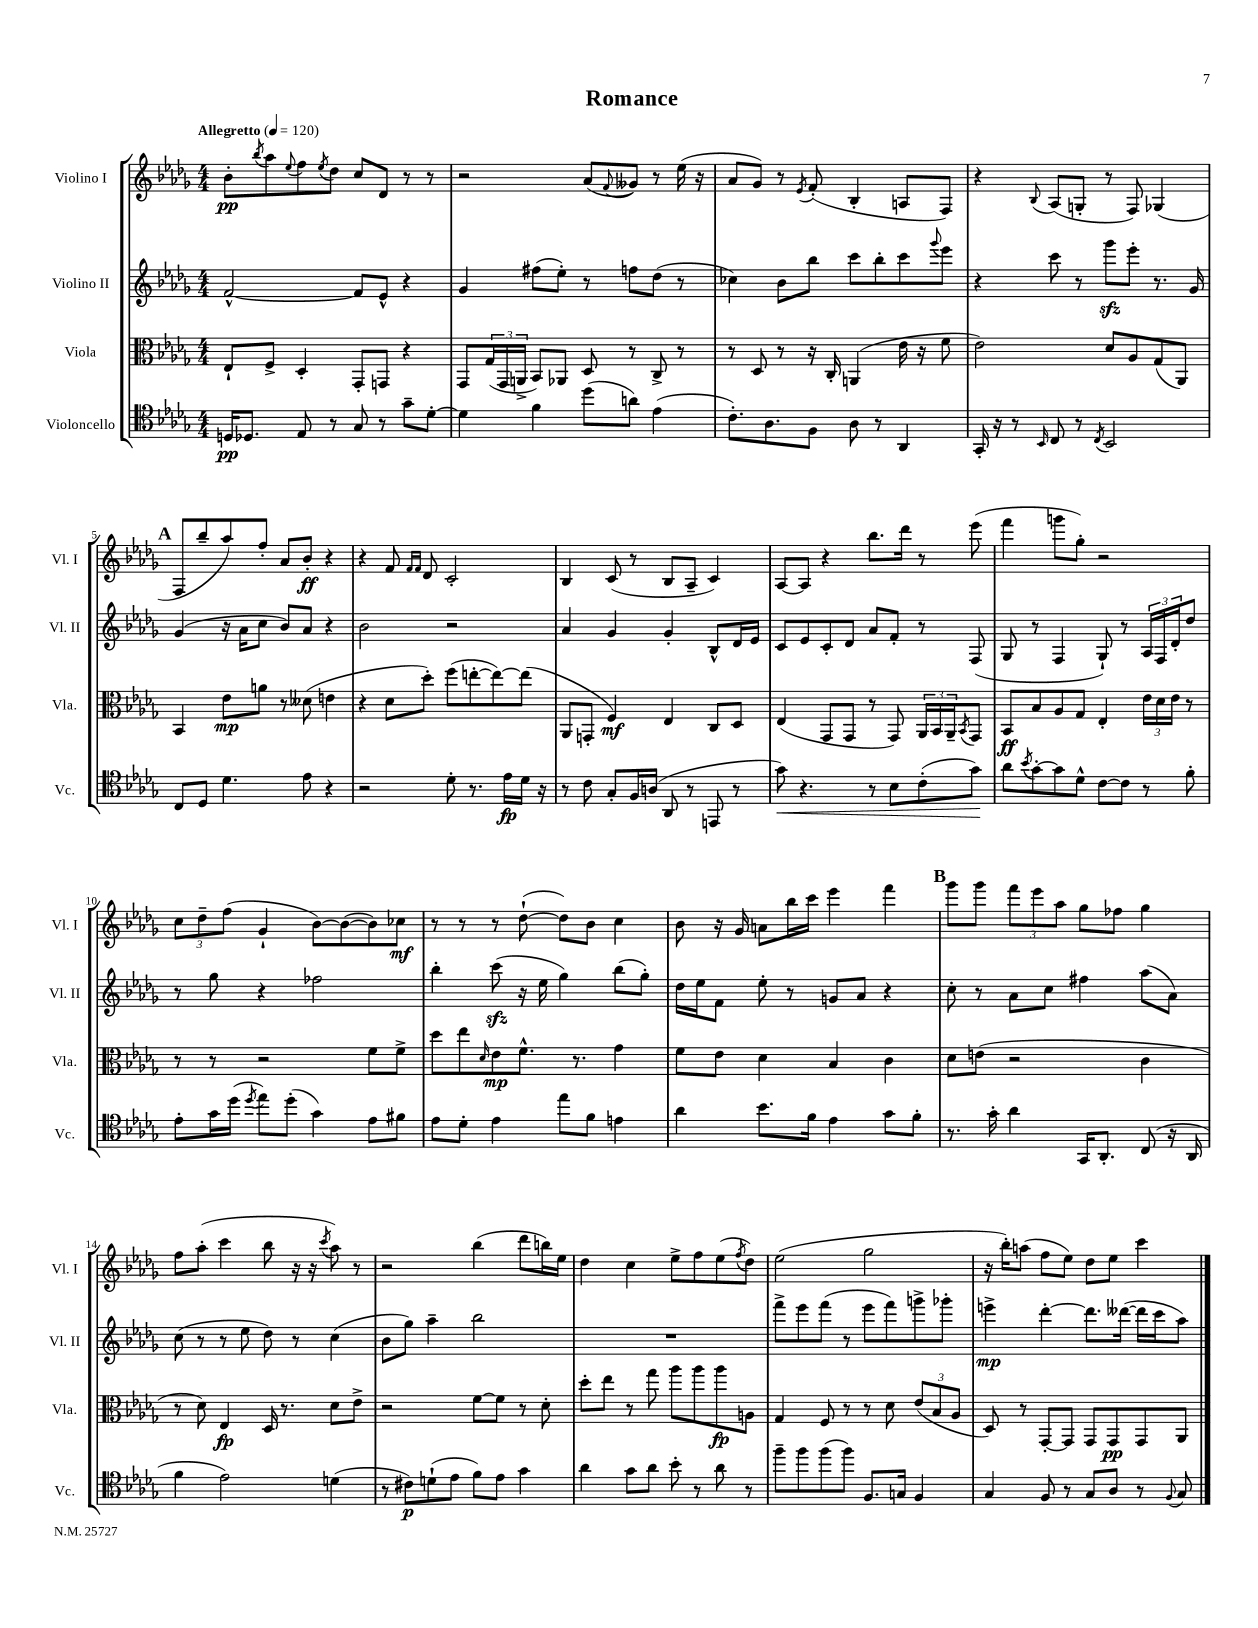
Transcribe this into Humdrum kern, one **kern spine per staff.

**kern	**kern	**kern	**kern
*staff4	*staff3	*staff2	*staff1
*clefC4	*clefC3	*clefG2	*clefG2
*k[b-e-a-d-g-]	*k[b-e-a-d-g-]	*k[b-e-a-d-g-]	*k[b-e-a-d-g-]
*M4/4	*M4/4	*M4/4	*M4/4
*MM120	*MM120	*MM120	*MM120
16D	8E-`	[2f^^	8b-'
8.D-	.	.	.
.	.	.	8qbb-
.	8F^	.	8aa-
.	.	.	8qqee-
8E-	4D-'	.	8ff
.	.	.	8qee-
8r	.	.	8dd-
8G-	8GG-'	8f]	8cc
8r	8GG	8e-^^	8d-
8g-~	4r	4r	8r
[8d-'	.	.	8r
=	=	=	=
4d-]	8GG-	4g-	2r
.	(24G-	.	.
.	24GG-	.	.
.	24AA^	.	.
4f	8BB-)	(8ff#	.
.	8AA-	8ee-')	.
(8dd-	8D-	8r	(8a-
.	.	.	8qqf
8a)	8r	8ff	8g--)
(4e-	8C^	(8dd-	8r
.	8r	8r	(16ee-
.	.	.	16r
=	=	=	=
8.c')	8r	4cc-)	8a-
.	8D-	.	8g-)
8.A-	.	.	.
.	8r	8b-	8r
.	.	.	8qe-
8F	16r	8bb-	(8f'
.	16C'	.	.
8A-	(4AA	8ccc	4B-'
8r	.	8bb-'	.
4AA-	16e-	8ccc	8A
.	16r	.	.
.	.	8qqggg-	.
.	8f	8eee-	8F)
=	=	=	=
16GG-'	2e-)	4r	4r
16r	.	.	.
8r	.	.	.
16qqBB-	.	.	8qqB-
8C	.	8ccc	(8A-
8r	.	8r	8G'
8qC	.	.	.
2BB-	8d-	8ggg-	8r
.	8A-	8eee-'	8F)
.	(8G-	8.r	(4G-
.	8AA-)	.	.
.	.	16g-	.
=	=	=	=
8C	4BB-	(4g-	8F
8D-	.	.	8bb-~
4.d-	8e-	16r	8aa-)
.	.	16a-	.
.	8a	8cc	8ff'
.	8r	8b-)	8a-
8e-	(8d--	8a-	8b-'
4r	4e	4r	4r
=	=	=	=
2r	4r	2b-	4r
.	8d-	.	8f
.	.	.	16qqf
.	.	.	16qqf
.	8dd-')	.	8d-
8d-'	(8ff	2r	2c'
8.r	[8ee'	.	.
.	8ee_)	.	.
16e-	.	.	.
16d-	(8ee]	.	.
16r	.	.	.
=	=	=	=
8r	8AA-	4a-	4B-
8c	8GG'	.	.
8G-'	4F)	4g-	(8c
16F	.	.	8r
(16A	.	.	.
8AA-	4E-	4g-'	8B-
8r	.	.	8A-~
8EE	8C	8B-^^	4c)
8r	8D-	16d-	.
.	.	16e-	.
=	=	=	=
8g-)	(4E-	8c	[8A-
4.r	.	8e-	8A-]
.	8GG-	8c'	4r
.	8GG-	8d-	.
8r	8r	8a-	8.bb-
8B-	8GG-)	8f'	.
.	.	.	16ddd-
(8c'	24AA-	8r	8r
.	24BB-	.	.
.	24AA-~	.	.
.	8qBB-	.	.
8g-)	8GG-	(8F	(8eee-
=	=	=	=
8a-	8BB-	8G-	4fff
8qb-	.	.	.
[8g-'	8B-	8r	.
8g-]	8A-	4F	8ggg
8d-^^	8G-	.	8gg-')
[8c	4E-'	8G-`)	2r
8c]	.	8r	.
8r	24e-	24A-	.
.	24d-	24F	.
.	24e-	24d-'	.
8f'	8r	8dd-	.
=	=	=	=
8e-'	8r	8r	12cc
.	.	.	12dd-~
16g-	8r	8gg-	.
.	.	.	(12ff
(16dd-	.	.	.
8qdd-	.	.	.
8ee-)	2r	4r	4g-`
(8dd-'	.	.	.
4g-)	.	2ff-	[8b-)
.	.	.	(8b-_
8e-	8f	.	8b-])
8f#	8f^	.	8cc-
=	=	=	=
8e-	8dd-	4bb-'	8r
8d-'	8ee-	.	8r
.	16qqd-	.	.
4e-	8e-	(8ccc	8r
.	8.f^^	16r	([8dd-`
.	.	16ee-	.
8ee-	.	4gg-)	8dd-])
.	8.r	.	.
8f	.	.	8b-
4e	4g-	(8bb-	4cc
.	.	8gg-')	.
=	=	=	=
4a-	8f	16dd-	8b-
.	.	16ee-	.
.	8e-	8f	16r
.	.	.	16g-
8.b-	4d-	8ee-'	8a
.	.	8r	16bb-
16f	.	.	16ccc
4e-	4B-	8g	4eee-
.	.	8a-	.
8g-	4c	4r	4fff
8f'	.	.	.
=	=	=	=
8.r	8d-	8cc'	8ggg-
.	(8e	8r	8ggg-
16g-'	.	.	.
4a-	2r	8a-	12fff
.	.	.	12eee-
.	.	8cc	.
.	.	.	12aa-
16GG-	.	4ff#	8gg-
8.AA-'	.	.	.
.	.	.	8ff-
(8C	4c	(8aa-	4gg-
16r	.	8a-)	.
16AA-	.	.	.
=	=	=	=
4f	8r	(8cc	8ff
.	8d-)	8r	(8aa-'
2e-)	4E-	8r	4ccc
.	.	8ee-	.
.	16D-	8dd-)	8bb-
.	8.r	.	.
.	.	8r	16r
.	.	.	16r
.	.	.	8qccc
(4d	8d-	(4cc	8aa-)
.	8e-^	.	8r
=	=	=	=
8r	2r	8b-	2r
8c#)	.	8gg-)	.
(8d`	.	4aa-~	.
8e-	.	.	.
8f)	[8f	2bb-	(4bb-
8e-	8f]	.	.
4g-	8r	.	8ddd-
.	8d-'	.	16bb)
.	.	.	16ee-
=	=	=	=
4a-	8dd-'	1r	4dd-
.	8ee-	.	.
8g-	8r	.	4cc
8a-	8gg-	.	.
8b-'	8aa-	.	8ee-^
8r	8aa-	.	8ff
8a-	8aa-	.	(8ee-
.	.	.	8qff
8r	8A	.	8dd-)
=	=	=	=
8ff~	4G-	8fff^	(2ee-
8ff	.	8eee-	.
(8ff	8F	(8fff	.
8ff)	8r	8r	.
8.F	8r	8eee-	2gg-
.	8d-	8fff)	.
16G	.	.	.
4F	(12e-	8ggg^	.
.	12B-	.	.
.	.	8ggg-'	.
.	12A-	.	.
=	=	=	=
4G-	8D-)	4eee^	16r
.	.	.	16bb-')
.	8r	.	(8aa
8F	[8GG-'	[4ddd-'	8ff
8r	8GG-]	.	8ee-)
8G-	8GG-	8.ddd-]	8dd-
8A-	8GG-	.	8ee-
.	.	([16ddd--	.
8r	8GG-	16ddd--]	4ccc
.	.	16ccc	.
8qqF	.	.	.
8G-	8AA-	8aa-)	.
==	==	==	==
*-	*-	*-	*-
